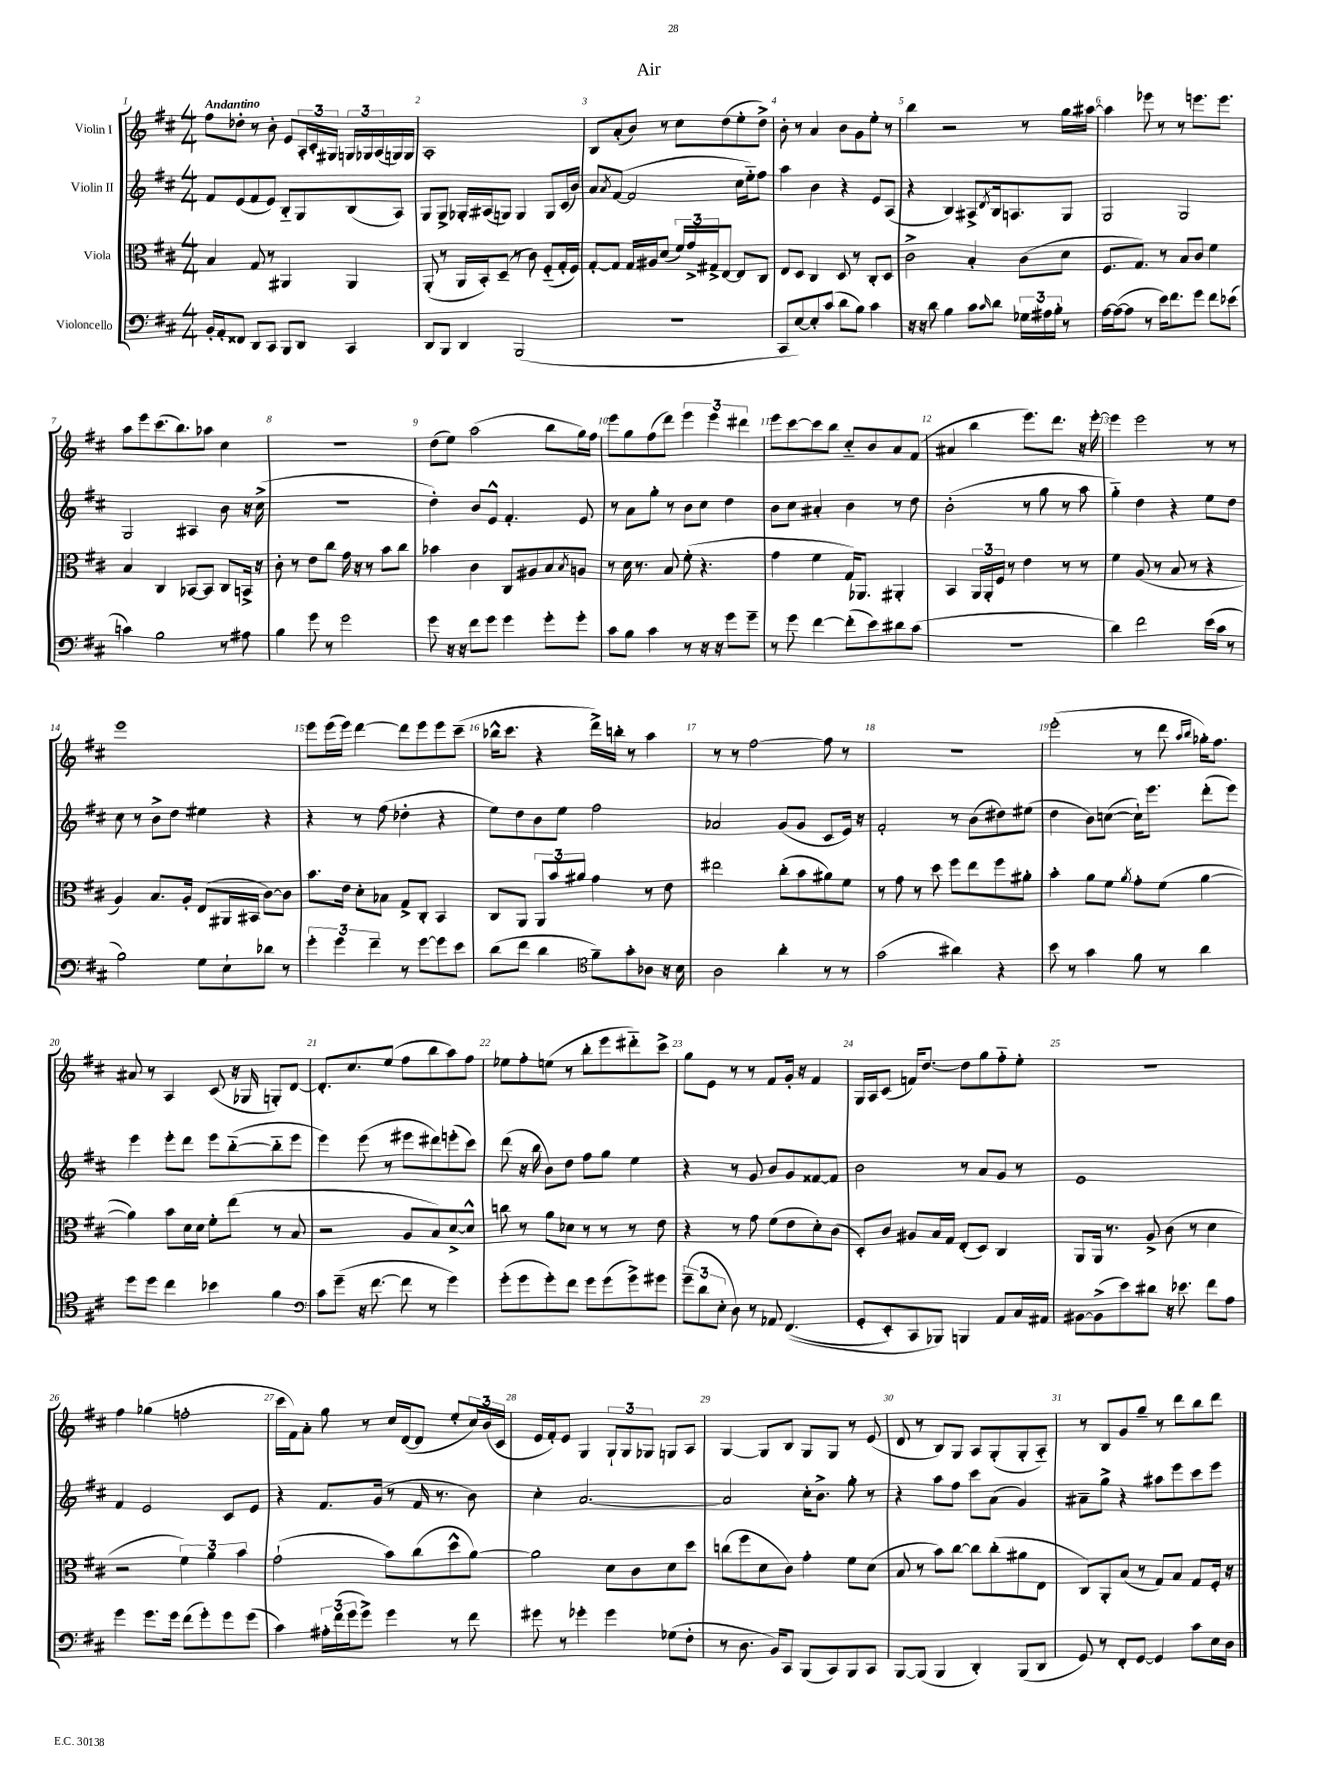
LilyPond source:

\header { title = "Air" }
<<
\new StaffGroup <<
\new Staff = "s0" \with { instrumentName = "Violin I" } {
    \clef treble \key d \major \numericTimeSignature \time 4/4 \tempo "Andantino"
    fis''8 des''8-. r8 b'8-. e'8 \tuplet 3/2 { a16-. cis'16-. gis16 } \tuplet 3/2 { g16 ges16 a16( } g16) g16 |
    a1-. |
    b8 a'8-.( b'8) r8 cis''8 d''8( e''8-. d''8->) |
    b'8-. r8 a'4 b'8 g'8 e''8-. r8 |
    b''4 r2 r8 g''16 ais''16~ |
    ais''4 ees'''8 r8 r8 e'''8. e'''8. |
    a''8 e'''8 cis'''8.( b''8.) aes''8 cis''4 |
    r1 |
    d''8( e''8) a''2( b''8 g''16) fis''16 |
    e'''8 g''8 fis''8( d'''8) \tuplet 3/2 { e'''4 e'''4 dis'''4 } |
    e'''8 cis'''8~ cis'''8 b''8 cis''8-_ b'8 a'8 fis'8( |
    ais'4 b''4 e'''8.) d'''8. r16 e'''16~-. |
    e'''4 e'''2 r8 r8 |
    e'''1 |
    e'''8 e'''16( e'''16) d'''4~ d'''8 e'''8 e'''8 cis'''8--( |
    bes''16-^ cis'''8. r4 d'''16->) b''16-. r8 a''4 |
    r8 r8 fis''2~ fis''8 r8 |
    R1 |
    e'''2-.( r8 d'''8 \grace { a''16 b''16 } ges''16-.) fis''8. |
    ais'8 r8 a4 cis'8( r16 ges16 g8-.) d'8~ |
    d'8.-. cis''8. e''8( fis''8 b''8 a''8) fis''8 |
    ees''8 fis''8-. e''8( r8 b''8-. e'''8 dis'''8-_) cis'''8-> |
    g''8 e'8 r8 r8 fis'8 g'16-. r16 fis'4 |
    g16 a16 cis'8( f'16) d''8.~ d''8 g''8 fis''8-_ e''8-. |
    R1 |
    fis''4 ges''4( f''2-. |
    cis'''16 fis'16) a'8-. g''8 r8 cis''16 d'16~( d'8 e''8-. \tuplet 3/2 { cis''16) b'16( cis'16 } |
    e'16 fis'16-.) e'8 g4 \tuplet 3/2 { g8-! g8 ges8 } g8 a8 |
    g4~ g8 b8 g8 g8 r8 e'8( |
    d'8 r8 b8) g8 a8 g8-.( g8-. a8-_) |
    r8 b8 g'8 g''8-- r8 d'''8 b''8 d'''8 \bar "|." |
}
\new Staff = "s1" \with { instrumentName = "Violin II" } {
    \clef treble \key d \major \numericTimeSignature \time 4/4
    fis'8 e'8( fis'8 e'8) b8-_ g8 b8( a8) |
    g8 g8-> ges16-. ais16( g8) g4 g8 cis'16( b'16) |
    a'8 \acciaccatura { a'8 } fis'8~( fis'2 cis''16 e''16-_) fis''8 |
    a''4 b'4 r4 e'8 a8( |
    r4 b4) ais8-> \acciaccatura { d'8 } b16 a8. g8 |
    g2 g2 |
    g2 ais4 b'8 r16 cis''16->( |
    R1 |
    d''4-.) b'8 e'8-^ fis'4.-. e'8 |
    r8 a'8 g''8-. r8 b'8 cis''8 d''4 |
    b'8 cis''8 ais'4-. b'4 r8 d''8 |
    b'2-.( r8 g''8 r8 a''8 |
    g''4-_) d''4 r4 e''8 d''8 |
    cis''8 r8 b'8-> d''8 eis''4 r4 |
    r4 r8 fis''8( des''4-. r4 |
    e''8) d''8 b'8 e''8 fis''2 |
    aes'2 g'8( g'8 cis'8 e'16) r16 |
    fis'2-. r8 b'8( dis''8) eis''8( |
    d''4 b'8) c''8~( c''16-!) e'''8. d'''8-.( e'''8) |
    e'''4 e'''8-. d'''8 e'''8 b''8~-_( b''8-_ e'''8 |
    e'''4) e'''8( r8 eis'''8 dis'''8) e'''8-.( cis'''8) |
    d'''8( r16 b''16 b'8) d''8 fis''8 g''8 e''4 |
    r4 r8 g'8 b'8 g'8 fisis'8~ fisis'8 |
    b'2 r8 a'8 g'8 r8 |
    e'1 |
    fis'4 e'2 cis'8 e'8 |
    r4 fis'8. g'16( r8 fis'16 r8. b'8) |
    cis''4-. a'2.~ |
    a'2 cis''16-. b'8.-> g''8-. r8 |
    r4 a''8 fis''8 cis'''8 a'8( g'4) |
    ais'8-- g''8-> r4 ais''8 e'''8 cis'''8 e'''8 \bar "|." |
}
\new Staff = "s2" \with { instrumentName = "Viola" } {
    \clef alto \key d \major \numericTimeSignature \time 4/4
    b4 g8 r8 ais,4 ais,4 |
    a,8-.( r8 a,16 b,16-.) d8--( r8 cis'8) fis8-_( g16-. fis16) |
    g8~-. g8 g16 ais16 d'8( \tuplet 3/2 { fis'16) g'16-> gis16-> } e8~ e8 cis8 |
    e8 d8 cis4 d8 r8 cis8-. d8 |
    cis'2-> b4-. cis'8( d'8 |
    fis8. g8.) r8 b8 cis'8 fis'4 |
    b4 cis4 bes,8~ bes,8 cis8 b,16-> r16 |
    cis'8-. r8 e'8 cis''8 g'16 r16 r8 b'8 cis''8 |
    bes'4 cis'4 cis8 ais8 b8 \acciaccatura { b8 } a8 |
    r8 d'16 r8. b8 fis'8-.( r4. |
    g'4 fis'4 g16) aes,8. ais,4-. |
    b,4 \tuplet 3/2 { a,16 a,16-. fis16 } r8 e'4 r8 r8 |
    fis'4 a8( r8 b8 r8 r4 |
    a4) b8. a16-. e8( ais,16 bis,16 cis'8~) cis'8 |
    b'8. e'16 d'8-. bes8 g8-> cis8-. b,4 |
    cis8 a,8 \tuplet 3/2 { a,8 b'8 ais'8 } g'4 r8 e'8 |
    eis''2 cis''8-.( b'8 ais'8) fis'8 |
    r8 g'8 r8 d''8 fis''8 e''8 fis''8 ais'8-. |
    b'4-. a'8 fis'8 \acciaccatura { a'8 } g'8-. fis'8( a'4~ |
    a'4) b'8 d'16 d'16 fis'8-. e''8( r8 b8 |
    r2 a8 b8) d'8~-> d'8-^ |
    c''8 r8 a'8 des'8 r8 r8 r8 e'8 |
    r4 r8 g'8 fis'8( e'8 d'8-.) cis'8( |
    d8-.) cis'8 ais8 b16 g16 e8-.( d8) cis4 |
    a,8 a,16 r8. a8-> cis'8( r8 d'4 |
    r2 \tuplet 3/2 { fis'4) a'4 b'4 } |
    g'2-!( b'8) cis''8( d''8-^ a'8~) |
    a'2 d'8 cis'8 d'8 d''8 |
    c''8( fis''8 d'8 cis'8) g'4-. fis'8 d'8( |
    b8 r8 b'8) cis''8~ cis''8 cis''8-.( ais'8 e8 |
    cis8) a,8-. b8( r8 g8) b8 g8 fis16-. r16 \bar "|." |
}
\new Staff = "s3" \with { instrumentName = "Violoncello" } {
    \clef bass \key d \major \numericTimeSignature \time 4/4
    b,16-. a,16-. fisis,8 d,8 cis,8 b,,8 d,8 cis,4 |
    d,8 b,,8 d,4 b,,2( |
    R1 |
    cis,8 e8~) e8-. cis'8( d'8 b8) cis'4 |
    r16 r16 d'8 b4 cis'8 \grace { cis'16 } d'8 \tuplet 3/2 { ges16 ais16 b16-. } r8 |
    a16~ a16~( a8 r8 e'16) fis'8. g'8 fis'8 ees'8( |
    c'4) b2 r8 ais8 |
    b4 g'8 r8 g'2 |
    g'8 r16 r16 fis'8 g'8 g'4 g'8-. g'8-. |
    cis'8 b8 cis'4 r8 r16 r16 g'8 g'8-- |
    r8 g'8 fis'4~ fis'8-.( e'8) dis'8 cis'8( |
    R1 |
    d'4) fis'2 e'16( cis'16 r8 |
    b2) g8 e8-! des'8 r8 |
    \tuplet 3/2 { g'4-. g'4 fis'4-- } r8 g'8~ g'8 e'8 |
    d'8( fis'8 d'4 \clef tenor fis'8--) g'8-. aes8 r16 b16 |
    a2 a'4-. r8 r8 |
    g'2( ais'4) r4 |
    b'8 r8 g'4 fis'8 r8 a'4 |
    d''8 d''8 cis''4 bes'4 fis'4 |
    \clef bass cis'8 g'8--( r16 fis'8.~ fis'8 r8 g'4) |
    g'8-.( g'8 g'8-.) fis'8 g'8 g'8( g'8->) gis'8 |
    \tuplet 3/2 { g'8--( d'8 e8-. } d8) r8 aes,8 fis,4.(\( |
    g,8-. e,8-.) cis,8 bes,,8\) b,,4 a,8 cis16 ais,16 |
    bis,8~ bis,8->( e'8) dis'8 r16 ees'8. fis'8 a8 |
    g'4 g'8. g'16 fis'8( g'8-.) g'8 g'8( |
    cis'4) \tuplet 3/2 { ais16-. fis'16( g'16 } g'8->) g'4 r8 fis'8 |
    gis'8 r8 ges'4-. ges'4 ges8( fis8-. |
    r8 d8. b,16) cis,8 b,,8( cis,8) b,,8 cis,8 |
    b,,8~ b,,8( b,,4 d,4-.) b,,8( d,8 |
    g,8) r8 fis,8-. g,8~ g,4 cis'8 e16 d16 \bar "|." |
}
>>
>>
\layout { \context { \Score \override BarNumber.break-visibility = ##(#f #t #t) barNumberVisibility = #all-bar-numbers-visible } }
